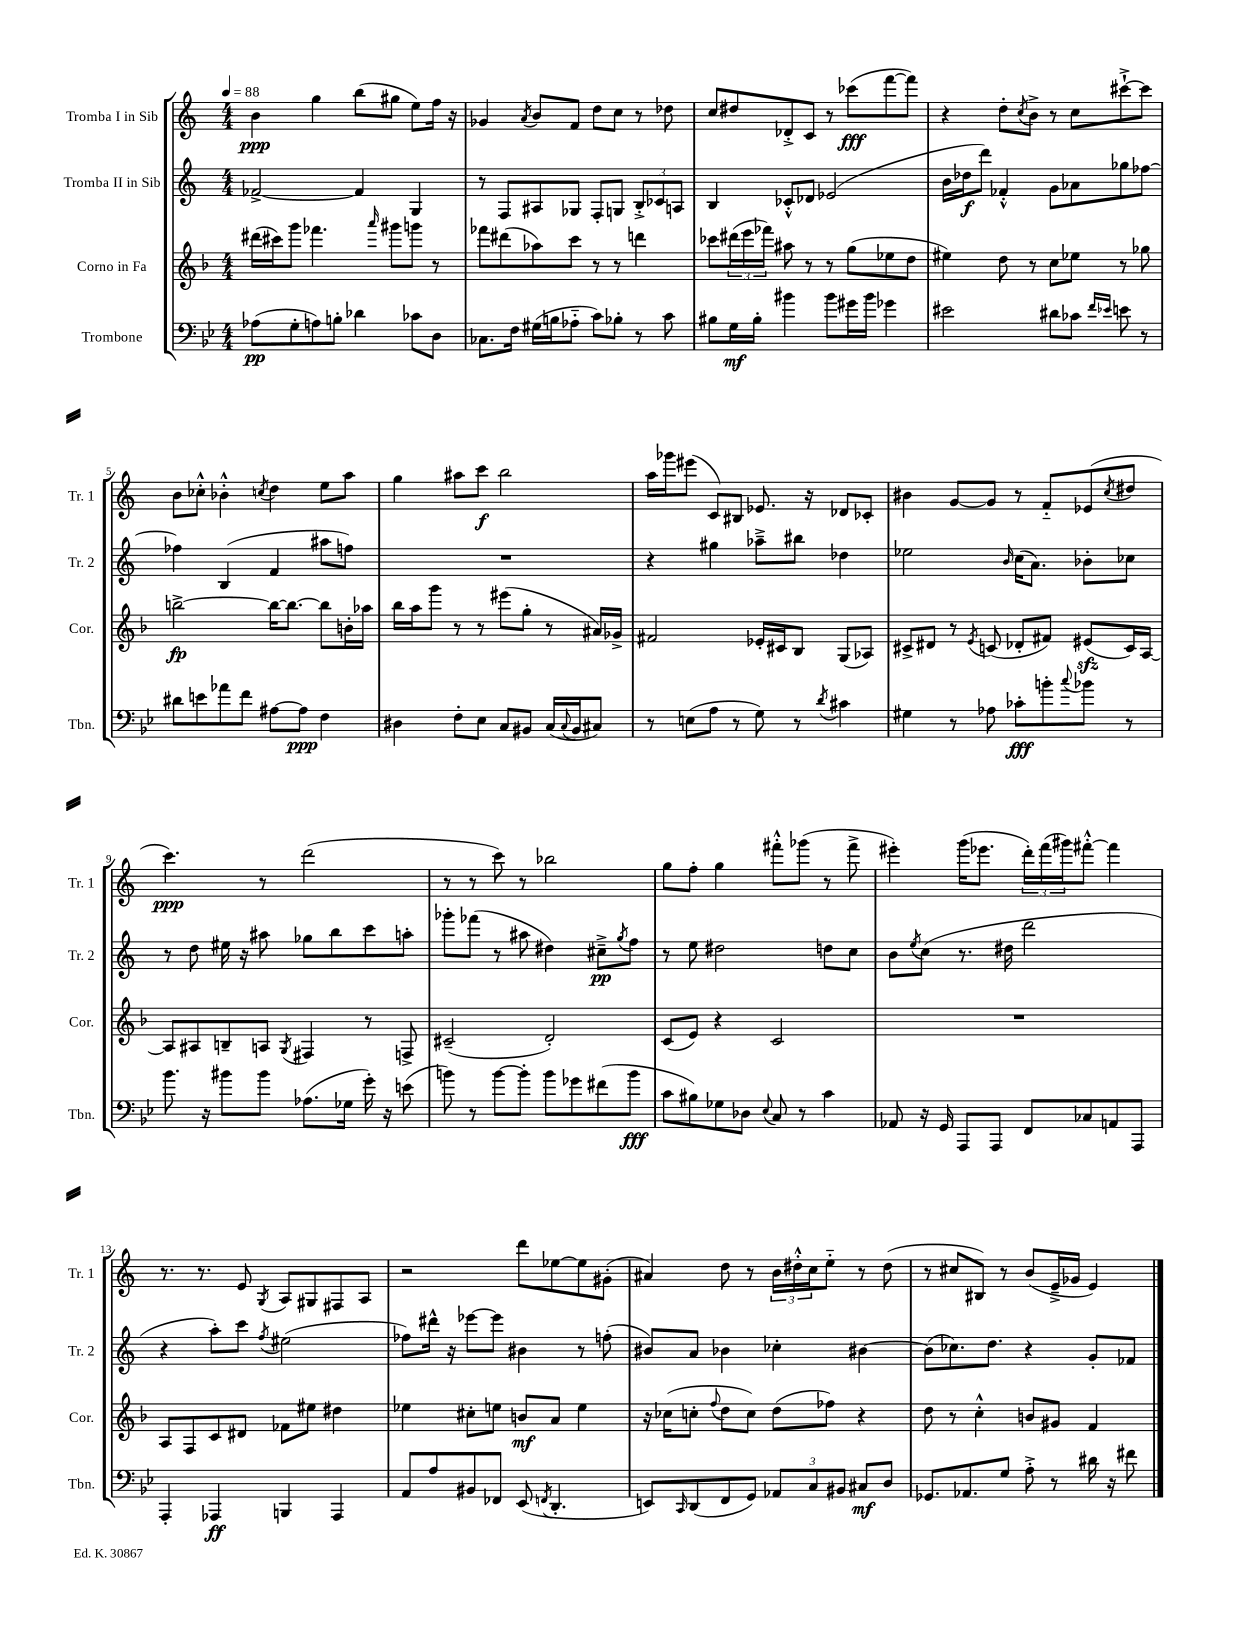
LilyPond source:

<<
\new StaffGroup <<
\new Staff = "s0" \with { instrumentName = "Tromba I in Sib" shortInstrumentName = "Tr. 1" } {
    \clef treble \key c \major \numericTimeSignature \time 4/4 \tempo 4 = 88
    b'4\ppp g''4 b''8( gis''8 e''8) f''16 r16 |
    ges'4 \acciaccatura { a'8 } b'8 f'8 d''8 c''8 r8 des''8 |
    c''8 dis''8 des'8-.-> c'8 r8 ces'''8\fff( f'''8~ f'''8) |
    r4 d''8-. \acciaccatura { c''8 } b'8-> r8 c''8 cis'''8~-!-> cis'''8 |
    b'8 ces''8-.-^ bes'4-.-^ \acciaccatura { c''8 } d''4 e''8 a''8 |
    g''4 ais''8 c'''8\f b''2 |
    a''16 ges'''16 eis'''8( c'8) bis8 ees'8. r16 des'8 ces'8-. |
    bis'4 g'8~ g'8 r8 f'8-_ ees'8( \acciaccatura { c''8 } dis''8 |
    c'''4.\ppp) r8 d'''2( |
    r8 r8 c'''8) r8 bes''2 |
    g''8 f''8-. g''4 fis'''8-.-^ ges'''8( r8 fis'''8-> |
    eis'''4-.) g'''16( ees'''8. \tuplet 3/2 { d'''16-.) f'''16( gis'''16) } fis'''8~-.-^ fis'''4 |
    r8. r8. e'8 \acciaccatura { g8 } a8 gis8 fis8 a8 |
    r2 d'''8 ees''8~ ees''8 gis'8-.( |
    ais'4) d''8 r8 \tuplet 3/2 { b'16 dis''16-.-^ c''16 } e''8-_ r8 dis''8( |
    r8 cis''8 bis8) r8 b'8( e'16---> ges'16 e'4) \bar "|." |
}
\new Staff = "s1" \with { instrumentName = "Tromba II in Sib" shortInstrumentName = "Tr. 2" } {
    \clef treble \key c \major \numericTimeSignature \time 4/4
    fes'2~-> fes'4 g4 |
    r8 f8 ais8 ges8 f8-. g8 \tuplet 3/2 { b8-.-> ces'8 a8 } |
    b4 ces'8-.-^ des'8 ees'2( |
    b'16 des''16\f d'''8) fes'4-.-^ g'8 aes'8 ges''8 fes''8~ |
    fes''4 b4( f'4 ais''8 f''8) |
    R1 |
    r4 gis''4 aes''8---> bis''8 des''4 |
    ees''2 \grace { b'16 } c''16( a'8.) bes'8-. ces''8 |
    r8 d''8 eis''16 r16 ais''8 ges''8 b''8 c'''8 a''8-. |
    ges'''8-. fes'''8( r8 ais''8 dis''4) cis''8--->\pp \acciaccatura { g''8 } f''8 |
    r8 e''8 dis''2 d''8 c''8 |
    b'8 \acciaccatura { e''8 } c''8( r8. dis''16 d'''2 |
    r4 a''8-.) c'''8 \acciaccatura { f''8 } eis''2( |
    fes''8) dis'''16-^ r16 ees'''8~ ees'''8 bis'4 r8 f''8-.( |
    bis'8) a'8 bes'4 ces''4-. bis'4~ |
    bis'8( ces''8.) d''8. r4 g'8-. fes'8 \bar "|." |
}
\new Staff = "s2" \with { instrumentName = "Corno in Fa" shortInstrumentName = "Cor." } {
    \clef treble \key f \major \numericTimeSignature \time 4/4
    dis'''16( cis'''16) g'''8 fes'''4. \grace { a'''16 } gis'''8 g'''8 r8 |
    fes'''8 dis'''8( aes''8) c'''8 r8 r8 d'''4 |
    ces'''8 \tuplet 3/2 { dis'''16( e'''16 fes'''16) } ais''8 r8 r8 g''8( ees''8 d''8 |
    eis''4) d''8 r8 c''8 ees''8 r8 ges''8 |
    b''2~->\fp b''16~ b''8.~ b''8 b'16-. aes''16 |
    bes''16 a''16 g'''8 r8 r8 eis'''8( g''8-. r8 ais'16) ges'16-> |
    fis'2 ees'16-. cis'16 bes8 g8( aes8) |
    cis'8-> dis'8 r8 \acciaccatura { e'8 } c'8( des'8-. fis'8) eis'8\sfz( c'16) a16~ |
    a8 ais8 b8-- a8 \acciaccatura { g8 } fis4 r8 f8-> |
    cis'2--( d'2-.) |
    c'8( e'8) r4 c'2 |
    R1 |
    a8 f8 c'8 dis'8 fes'8 eis''8 dis''4 |
    ees''4 cis''8-. e''8 b'8\mf a'8 e''4 |
    r16 ces''16( c''8-. \appoggiatura { f''8 } d''8 c''8) d''8( fes''8) r4 |
    d''8 r8 c''4-.-^ b'8 gis'8 f'4 \bar "|." |
}
\new Staff = "s3" \with { instrumentName = "Trombone" shortInstrumentName = "Tbn." } {
    \clef bass \key bes \major \numericTimeSignature \time 4/4
    aes8\pp( g8-. a8) b8-. des'4 ces'8 d8 |
    ces8. f16 gis16( b16 aes8-_ c'8) bes8-. r8 c'8 |
    bis8 g16\mf bis16-. bis'4 bis'8 gis'16 bis'16 ges'4 |
    eis'2 dis'8 ces'8 \grace { f'16 ees'16 } e'8 r8 |
    dis'8 e'8 aes'8 f'8 ais8~ ais8\ppp f4 |
    dis4 f8-. ees8 c8 bis,8 c16( \appoggiatura { c8 } bis,16 cis8) |
    r8 e8( a8 r8 g8) r8 \acciaccatura { d'8 } cis'4 |
    gis4 r8 aes8 ces'8-.\fff b'8-. \appoggiatura { c''8 } bes'8 r8 |
    bes'8. r16 bis'8 bis'8 aes8.( ges16 g'16-.) r16 e'8( |
    b'8) r8 b'8~ b'8-. b'8 ges'8 fis'8( b'8\fff |
    c'8 bis8) ges8 des8 \appoggiatura { ees8 } c8 r8 c'4 |
    aes,8 r16 g,16 a,,8 a,,8 f,8 ces8 a,8 a,,8 |
    a,,4-. aes,,4\ff b,,4 aes,,4 |
    a,8 a8 bis,8 fes,8 ees,8( \acciaccatura { f,8 } d,4.-. |
    e,8) \grace { c,16 } d,8( f,8 g,8) \tuplet 3/2 { aes,8 c8 bis,8 } cis8\mf d8 |
    ges,8. aes,8. g8 a8-.-> r8 dis'16 r16 fis'8 \bar "|." |
}
>>
>>
